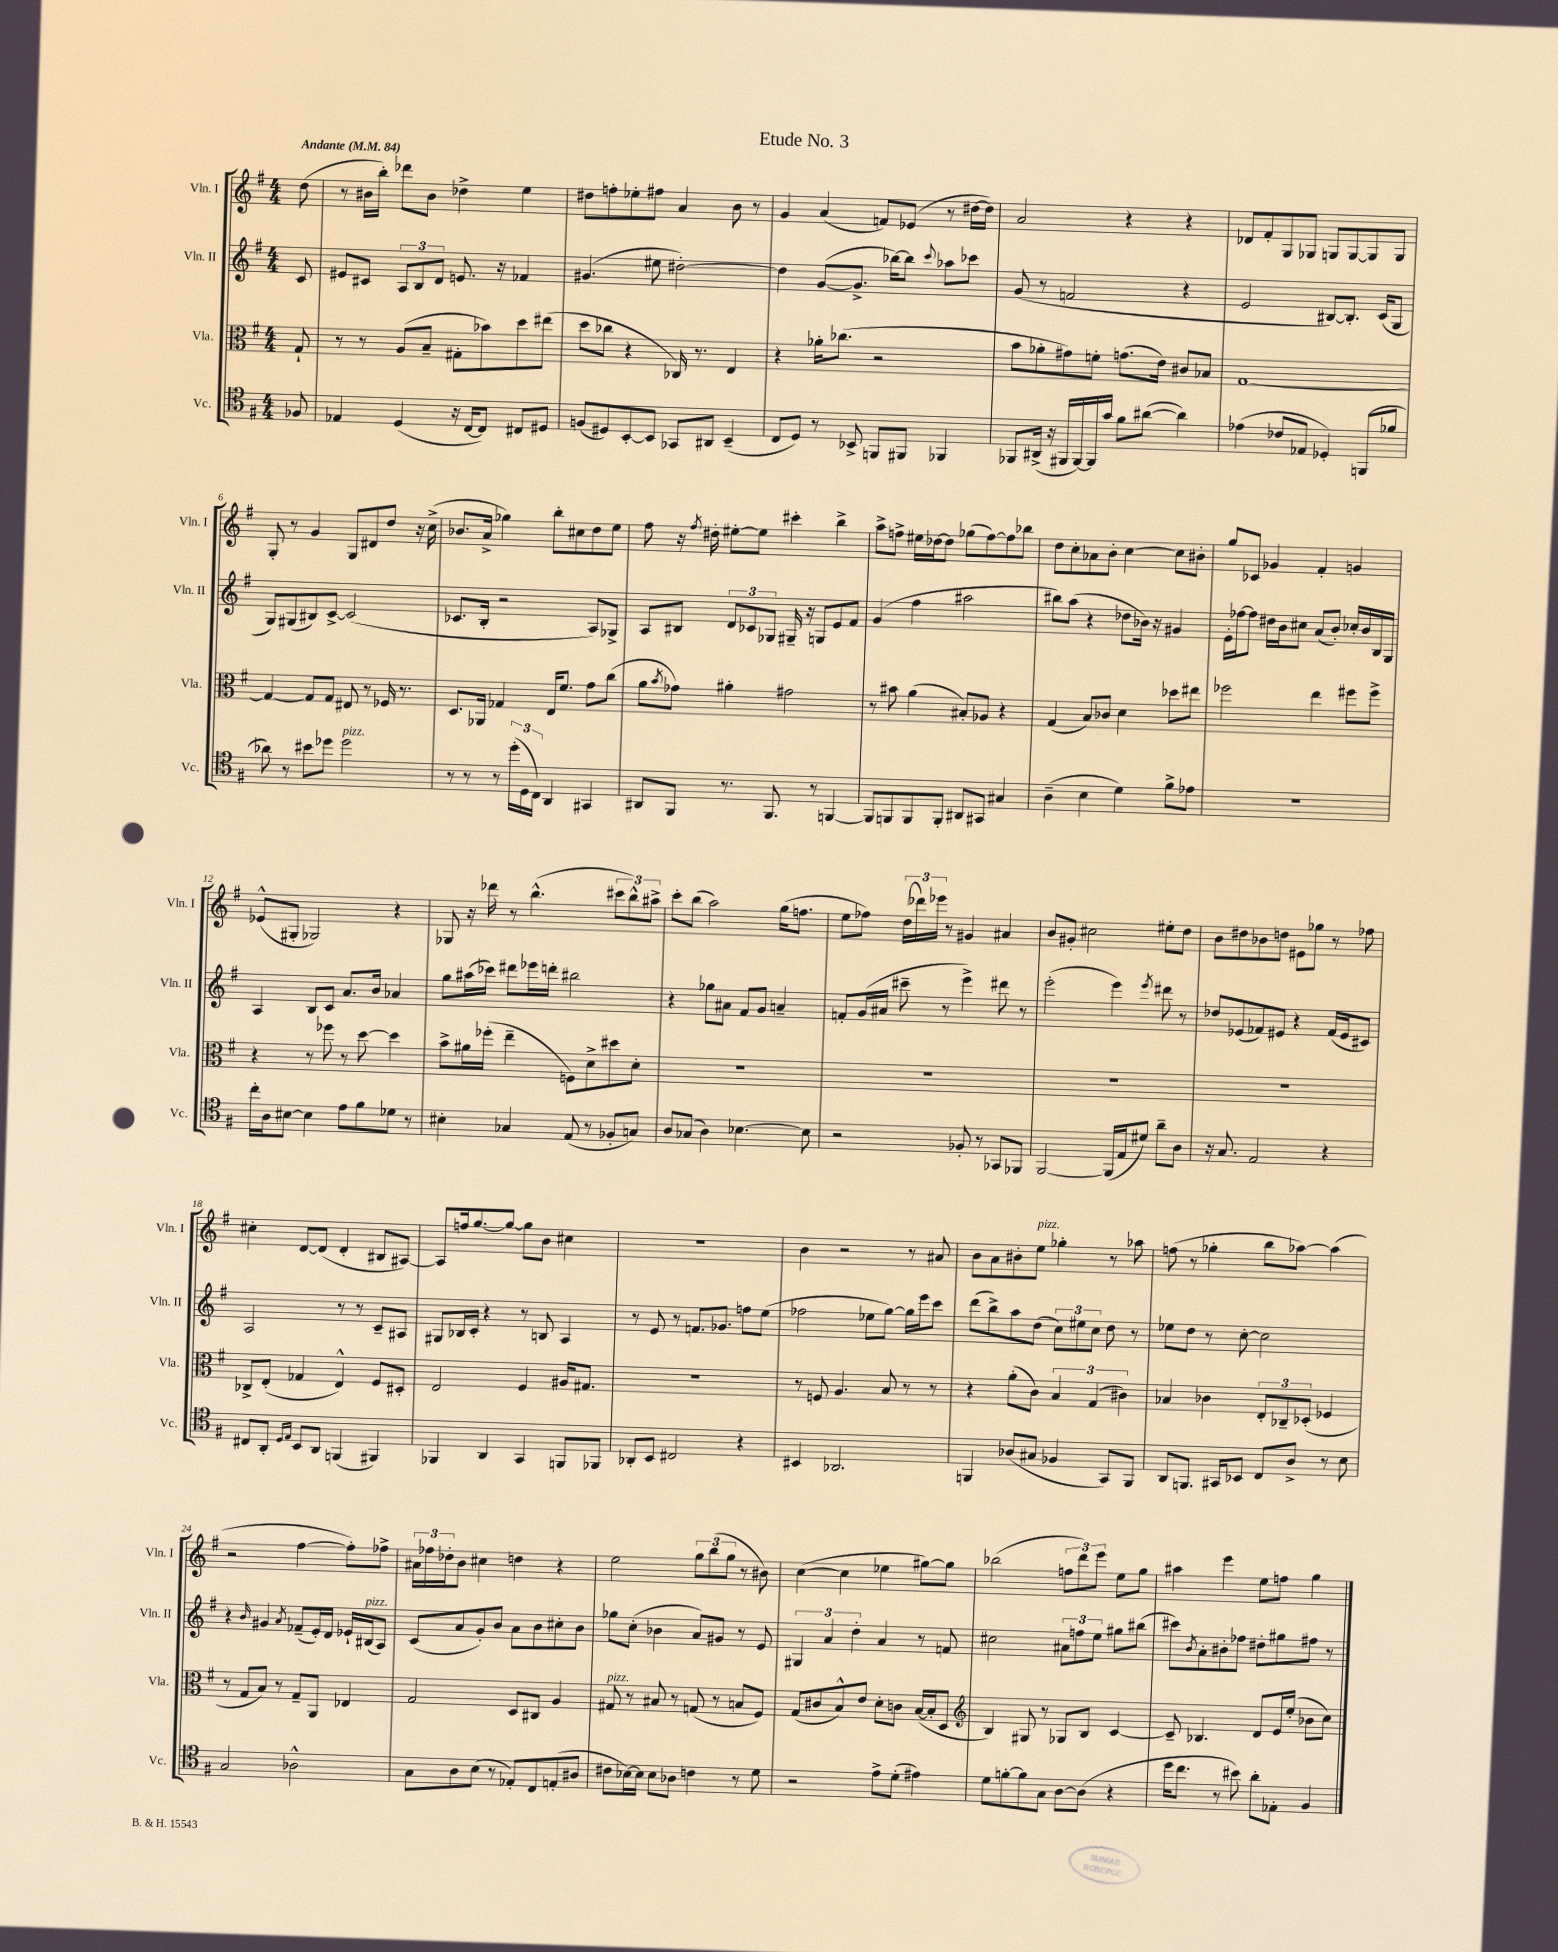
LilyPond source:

\header { title = "Etude No. 3" }
<<
\new StaffGroup <<
\new Staff = "s0" \with { instrumentName = "Vln. I" shortInstrumentName = "Vln. I" } {
    \clef treble \key g \major \numericTimeSignature \time 4/4 \partial 8 \tempo "Andante" 4 = 84
    d''8( |
    r8 bis'16 b''16-.) des'''8 bis'8 des''4-> e''4 |
    dis''8 f''8-. ees''8-. fis''8 a'4 b'8 r8 |
    g'4 a'4( f'8) ees'8( r8 dis''16~ dis''16) |
    a'2 r4 r4 |
    des'8 fis'8-. g8 ges8 g8 g8~ g8 g8 |
    g8-. r8 g'4 g8 dis'8 d''8 r16 c''16->( |
    bes'8. a'16-> ges''4) b''8-. cis''8 d''8 e''8 |
    fis''8 r16 \acciaccatura { fis''8 } dis''16-. eis''8~-. eis''8 cis'''4-. b''4-> |
    a''8-> f''8-> eis''16 des''16~ des''8 ges''8( f''8~) f''8 bes''8 |
    d''8 c''8-. aes'8 b'8-. c''4~ c''8 bis'8-. |
    g''8 ces'8 ges'4 fis'4-. g'4 |
    ees'8-^( gis8-. ges2) r4 |
    ges8 r16 des'''16 r8 b''4.-^( \tuplet 3/2 { cis'''8 b''8-^) ais''8-> } |
    c'''8-. b''8( a''2) g''16( f''8. |
    e''8 fes''8) \tuplet 3/2 { d''16( des'''16) ees'''16 } r8 gis'4 ais'4 |
    b'8 gis'8-. cis''2 eis''8-. d''8 |
    b'8 dis''8 bes'8 d''8 eis'8 ges''8 r8 fes''8 |
    cis''4-. d'8~ d'8( d'4-. bis8 ais8~) |
    ais8 f''16 g''8.~ g''8~ g''8 b'8 cis''4 |
    R1 |
    b'4 r2 r8 ais'8 |
    b'8 a'8 bis'8-. e''8^\markup { \italic "pizz." } ges''4-. r8 aes''8 |
    f''8( r8 ges''4-. b''8 aes''8~) aes''4( |
    r2 fis''4~ fis''8-.) fes''8-> |
    \tuplet 3/2 { ais'16 fes''16 des''16-. } b'8 cis''4 d''4 r4 |
    e''2 \tuplet 3/2 { g''8 b''8( g''8 } r8 bis'8) |
    c''4~( c''4 ees''4 gis''8~) gis''8 |
    bes''2( \tuplet 3/2 { f''8 d'''8) e'''8 } e''8 g''8 |
    ais''4 e'''4 e''8 f''8 g''4 \bar "|." |
}
\new Staff = "s1" \with { instrumentName = "Vln. II" shortInstrumentName = "Vln. II" } {
    \clef treble \key g \major \numericTimeSignature \time 4/4 \partial 8
    c'8 |
    eis'8 cis'8 \tuplet 3/2 { a8 b8 d'8 } e'8. r16 fes'4 |
    gis'4.( eis''8 dis''2~-.) |
    dis''4 g'8~( g'8.-> bes''16~) bes''8 \appoggiatura { c'''8 } aes''8 ces'''8 |
    g'8( r8 f'2 r4 |
    e'2 bis8~) bis8.-. c'16( g8 |
    g8) gis8( bis8) c'8~-> c'2( |
    ces'8. b16-. r2 a8) ges8-> |
    a8 bis8 \tuplet 3/2 { d'8 ces'8 ges8 } gis16-- r16 g8 e'8 fis'8 |
    g'4( fis''4 ais''2 |
    bis''8) a''8( r4 des''8 bes'16) r16 gis'4 |
    e'16-. fes''16~ fes''8 dis''16 b'16 cis''8 a'8( b'8-.) ces''16-. b'16 b16 g16 |
    a4 b8 c'8 a'8. b'16 aes'4 |
    g''8 ais''16( ces'''16) dis'''8 ees'''16 d'''16-. bis''2 |
    r4 ges''8 ais'8 fis'8 g'8 a'4-- |
    f'8-. g'16( ais'16 cis'''8-- r8 e'''4->) dis'''8 r8 |
    e'''2-.( e'''4) \acciaccatura { e'''8 } dis'''8 r8 |
    des''8 ees'8( fes'8) eis'8 r4 fes'16( eis'16 cis'8) |
    a2 r8 r8 c'8-- ais8 |
    gis8 bes16 c'16-. r4 r8 b8 a4 |
    r8 e'8 r8 f'8. ges'8. f''8 e''8( |
    fes''2 ees''8 g''8~) g''16 e'''16 c'''8 |
    d'''8( b''8->) a''8 d''8( \tuplet 3/2 { c''8) eis''8 c''8 } d''8 r8 |
    ees''8 d''8 r8 c''8~-. c''2 |
    r4 \grace { b'16 } gis'4 \acciaccatura { a'8 } fes'8--( e'16-.) d'16 ees'16-! bis16^\markup { \italic "pizz." }( a8) |
    c'8( a'8 g'8-.) b'8 a'8 b'8 cis''8-. b'8 |
    ges''8 c''8-.( bes'4 a'8) gis'8 r8 e'8 |
    \tuplet 3/2 { gis4 a'4 d''4-. } a'4 r8 f'8 |
    cis''2 \tuplet 3/2 { ais'8 f''8 e''8 } gis''8 bis''8( |
    cis'''8) \acciaccatura { b'8 } a'8-. bis'8-. fes''8 dis''8-. gis''8 fis''8 r8 \bar "|." |
}
\new Staff = "s2" \with { instrumentName = "Vla." shortInstrumentName = "Vla." } {
    \clef alto \key g \major \numericTimeSignature \time 4/4 \partial 8
    g8-! |
    r8 r8 a8( b8-- gis8-. bes'8) d''8 eis''8( |
    d''8 ces''8 r4 ces16) r8. e4 |
    r4 aes'16-. ces''8.( r2 |
    b'8 aes'8-. gis'8) f'8-. g'8.( e'16) cis'8 bes8 |
    g1~ |
    g4~ g8 g8 eis8 r8 fes16 r8. |
    d8. aes,16 ges4 e16 fis'8. g'8 c''8( |
    a'8 \acciaccatura { b'8 } ges'8) ais'4-. gis'2 |
    r8 bis'8 a'4( bis8-.) aes8 r4 |
    g4( b8) ces'8 d'4 des''8 eis''8 |
    fes''2 e''4 fis''8 fis''8-> |
    r4 r8 fes''8 r8 d''8~ d''4 |
    b'8-> ais'16 fes''16-.( e''4-- f8) d'8-> dis''8 d'8-. |
    R1 |
    R1 |
    R1 |
    R1 |
    ces8-> e8-.( ges4 e4-^) fis8 dis8-. |
    e2 fis4 ais16 gis8. |
    R1 |
    r8 f8 a4. b8 r8 r8 |
    r4 a'8-.( c'8) \tuplet 3/2 { b4 g4( cis'4) } |
    bes4 ces'4 \tuplet 3/2 { e8-. ces8-- des8-.( } fes4 |
    r8 g8 b8) r8 g8-- a,8 ees4 |
    g2 d8 cis8 a4 |
    gis8^\markup { \italic "pizz." } r8 bis8 r8 g8( r8 b8 fis8) |
    g8( cis'8 b8-^) e'8 d'8-. c'8 b16~( b16-. d8 |
    \clef treble b4) gis8 r8 ges8 b8 c'4~ |
    c'8-- bes4. d'8 e'16 e''16-.( bes'8 c''8) \bar "|." |
}
\new Staff = "s3" \with { instrumentName = "Vc." shortInstrumentName = "Vc." } {
    \clef tenor \key g \major \numericTimeSignature \time 4/4 \partial 8
    fes8 |
    ees4 d4( r16 c16~ c8) cis8 dis8 |
    f8( dis8) b,8~-. b,8 ges,8 ais,8 b,4--( |
    c8 d8) r8 bes,8-> f,8 fis,8 fes,4 |
    fes,8 ais,16->( r16 fis,16 fis,16~) fis,16 g'16 fis'8 ais'8~( ais'4) |
    ees'4( ces'8 ees8 des4-.) f,8( fes'8 |
    aes'8) r8 bis'8 des''8 des''2^\markup { \italic "pizz." } |
    r8 r8 r8 \tuplet 3/2 { d''16-.( d16 c16) } a,4 gis,4 |
    ais,8 fis,8 r8. fis,8. r8 f,4~ |
    f,8 f,8 f,8 f,8-. ais,8 gis,8 gis4 |
    a4--( b4 d'4) fis'8-> ees'8 |
    R1 |
    c''16-. a16 bis8~ bis4 e'8 fis'8 des'8 r8 |
    bis4-. ges4 e8( r8 fes8-. g8) |
    a8 ges8( a4) bes4.~ bes8 |
    r2 fes8-. r8 ges,8 fes,8 |
    fis,2~ fis,16( e16 dis'8) a'8-- a8 |
    r16 g8. e2 r4 |
    cis8 a,8-. \grace { d16 e16 } b,8 a,8 f,4( fis,4) |
    fes,4 a,4 g,4 f,8 fes,8 |
    aes,8-. b,8 cis2 r4 |
    bis,4 aes,2. |
    f,4 aes8( gis8 fes4 g,8) f,8 |
    a,8 f,8. gis,16 bes,8 c8 a8-> r8 b8 |
    g2 aes2-^ |
    g8 a8 b8( r8 ees8-.) c8 e8-.( ais8 |
    cis'8 bes16~) bes16 bes8 aes8 c'4 r8 d'8 |
    r2 e'8-> d'8-.( eis'4) |
    d'8 f'8~-. f'8 g8 a8~ a8( r4 |
    d''16 c''8. r8 bis'8) a'8-. ees8-. fis4 \bar "|." |
}
>>
>>
